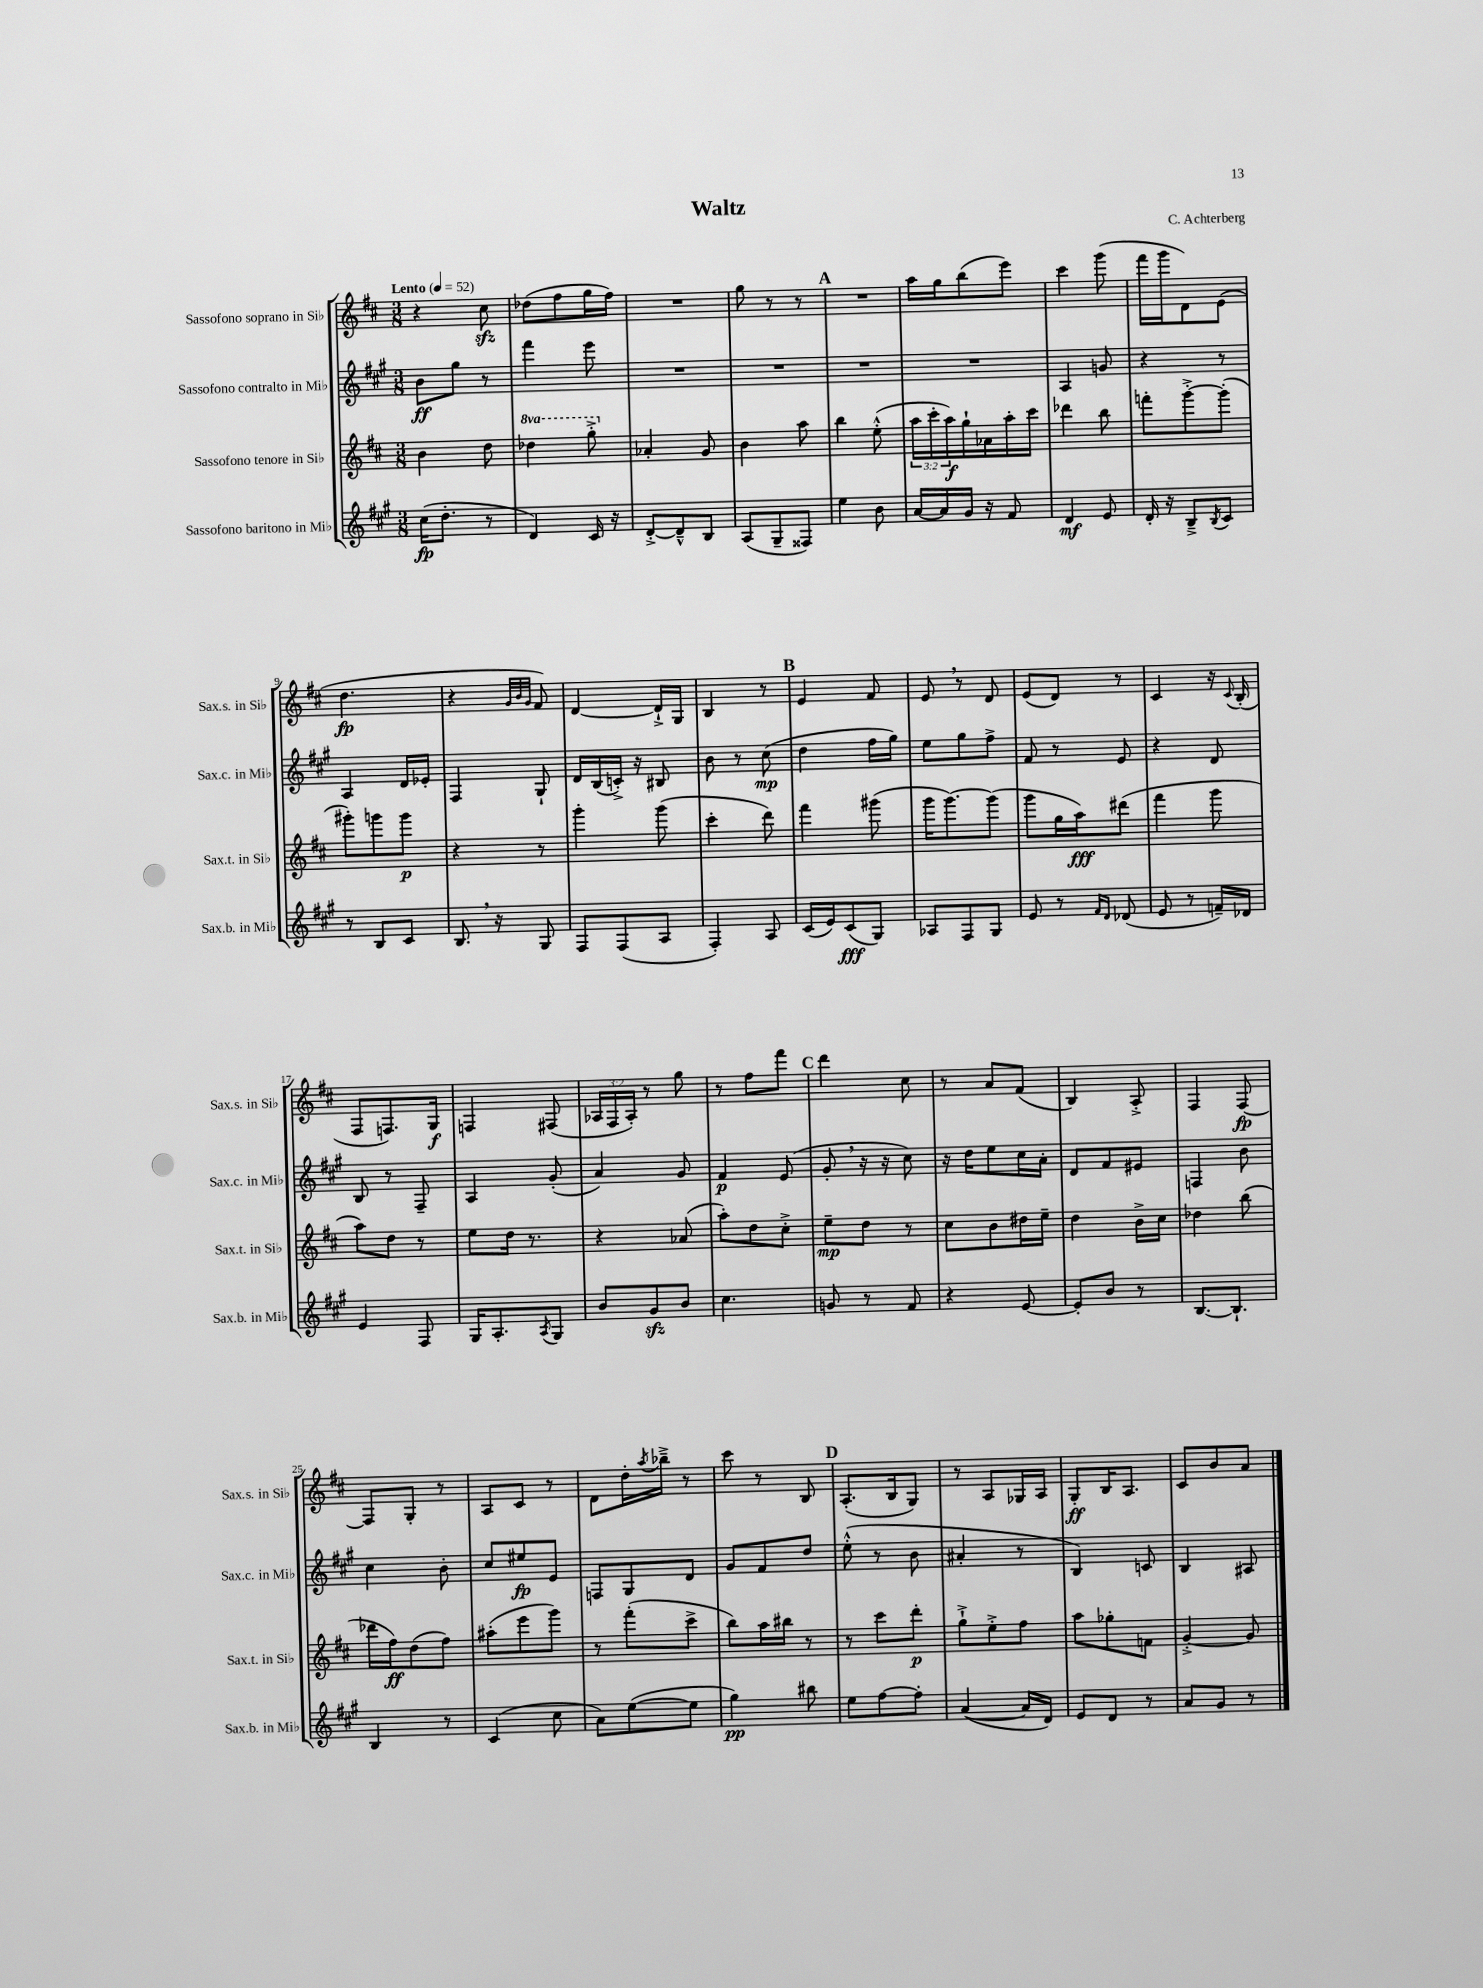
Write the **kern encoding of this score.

**kern	**dynam	**kern	**dynam	**kern	**dynam	**kern	**dynam
*part4	*part4	*part3	*part3	*part2	*part2	*part1	*part1
*staff4	*staff4	*staff3	*staff3	*staff2	*staff2	*staff1	*staff1
*I"Sassofono baritono in Mi♭	*	*I"Sassofono tenore in Si♭	*	*I"Sassofono contralto in Mi♭	*	*I"Sassofono soprano in Si♭	*
*I'Sax.b. in Mi♭	*	*I'Sax.t. in Si♭	*	*I'Sax.c. in Mi♭	*	*I'Sax.s. in Si♭	*
*clefG2	*	*clefG2	*	*clefG2	*	*clefG2	*
*k[f#c#g#]	*	*k[f#c#]	*	*k[f#c#g#]	*	*k[f#c#]	*
*M3/8	*	*M3/8	*	*M3/8	*	*M3/8	*
*MM52	*	*MM52	*	*MM52	*	*MM52	*
=1	=1	=1	=1	=1	=1	=1	=1
!	!	!	!	!	!	!LO:TX:a:B:t=Lento	!
(16cc#\KL	fp	4b\	.	8b\L	ff	4r	.
8.dd'\J	.	.	.	.	.	.	.
.	.	.	.	8gg#\J	.	.	.
8r	.	8dd\	.	8r	.	8cc#zz\	.
=2	=2	=2	=2	=2	=2	=2	=2
*	*	*8va	*	*	*	*	*
4d/)	.	4ddd-X\	.	4fff#\	.	(8dd-X\L	.
.	.	.	.	.	.	8ff#\	.
16c#/	.	8ggg'^\	.	8eee\	.	16gg\L	.
16r	.	.	.	.	.	16ff#\JJ)	.
=3	=3	=3	=3	=3	=3	=3	=3
*	*	*X8va	*	*	*	*	*
[8d'^/L	.	4a-X'/	.	4.r	.	4.r	.
8d~^^/]	.	.	.	.	.	.	.
8B/J	.	8g/	.	.	.	.	.
=4	=4	=4	=4	=4	=4	=4	=4
(8A/L	.	4b\	.	4.r	.	8gg\	.
8G#~/	.	.	.	.	.	8r	.
8F##X/J)	.	8aa\	.	.	.	8r	.
!!LO:REH:place=s1:t=A
=5	=5	=5	=5	=5	=5	=5	=5
4ee\	.	4bb\	.	4.r	.	4.r	.
8b\	.	(8ee'^^\	.	.	.	.	.
=6	=6	=6	=6	=6	=6	=6	=6
[16a/LL	.	24aa\LL	.	4.r	.	16aa\LL	.
.	.	24ccc#'\	.	.	.	.	.
16a/]	.	.	.	.	.	16gg\J	.
.	.	24aa\)	f	.	.	.	.
16g#/JJ	.	16gg`\	.	.	.	(8bb\	.
16r	.	16a-X\	.	.	.	.	.
8f#/	.	16aa'\	.	.	.	8eee\J)	.
.	.	16ccc#\JJ	.	.	.	.	.
=7	=7	=7	=7	=7	=7	=7	=7
4d/	mf	4ddd-X\	.	4A/	.	4ccc#\	.
8e/	.	8bb\	.	8gn/	.	(8ggg\	.
=8	=8	=8	=8	=8	=8	=8	=8
16d'/	.	8fffn'\L	.	4r	.	16fff#\LL	.
16r	.	.	.	.	.	16ggg\J	.
8B~^/L	.	[8ggg'^\	.	.	.	8d\)	.
8qB/	.	.	.	.	.	.	.
8c#/J	.	(8ggg'\J]	.	8r	.	(8e\J	.
!!LO:LB:g=z
=9	=9	=9	=9	=9	=9	=9	=9
8r	.	8ggg#X'\L)	.	4A/	.	4.dd\	fp
8B/L	.	8gggn\	.	.	.	.	.
8c#/J	.	8ggg\J	p	16d/LL	.	.	.
.	.	.	.	16e-X'/JJ	.	.	.
=10	=10	=10	=10	=10	=10	=10	=10
8.B,/	.	4r	.	4F#/	.	4r	.
16r	.	.	.	.	.	.	.
.	.	.	.	.	.	32qqg/LLL	.
.	.	.	.	.	.	32qqb/	.
.	.	.	.	.	.	32qqg/JJJ	.
8G#/	.	8r	.	8G#`/	.	8f#/)	.
=11	=11	=11	=11	=11	=11	=11	=11
8F#/L	.	4ggg'\	.	16d/LL	.	[4d/	.
.	.	.	.	(16B/	.	.	.
(8F#/	.	.	.	16cn'^/JJ)	.	.	.
.	.	.	.	16r	.	.	.
8A/J	.	(8ggg\	.	8B#X/	.	16d`^/LL]	.
.	.	.	.	.	.	16G/JJ	.
=12	=12	=12	=12	=12	=12	=12	=12
4F#'/)	.	4ccc#'\	.	8b\	.	4B/	.
.	.	.	.	8r	.	.	.
8A/	.	8ddd\)	.	(8cc#\	mp	8r	.
!!LO:REH:place=s1:t=B
=13	=13	=13	=13	=13	=13	=13	=13
(16c#/LL	.	4fff#\	.	4dd\	.	4e/	.
16e/J)	.	.	.	.	.	.	.
(8c#/	fff	.	.	.	.	.	.
8G#/J)	.	(8ggg#X\	.	16ff#\LL	.	8f#/	.
.	.	.	.	16gg#\JJ)	.	.	.
=14	=14	=14	=14	=14	=14	=14	=14
8A-X/L	.	16ggg\KL	.	8ee\L	.	8e,/	.
.	.	[8.ggg\)	.	.	.	.	.
8F#/	.	.	.	8gg#\	.	8r	.
8G#/J	.	(8ggg\J]	.	8ff#^\J	.	8d/	.
=15	=15	=15	=15	=15	=15	=15	=15
8e/	.	8ggg\L	.	8f#/	.	(8e/L	.
8r	.	16gg\L	.	8r	.	8d/J)	.
.	.	16aa\J)	fff	.	.	.	.
16qqf#/LL	.	.	.	.	.	.	.
16qqd/JJ	.	.	.	.	.	.	.
(8d-X/	.	(8ddd#X\J	.	8e/	.	8r	.
=16	=16	=16	=16	=16	=16	=16	=16
8e/	.	4fff#\	.	4r	.	4c#/	.
8r	.	.	.	.	.	.	.
16fn~/LL)	.	8ggg\	.	8d/	.	16r	.
.	.	.	.	.	.	8qqc#/	.
16d-X/JJ	.	.	.	.	.	(16B'/	.
!!LO:LB:g=z
=17	=17	=17	=17	=17	=17	=17	=17
4e/	.	8aa\L)	.	8B/	.	8F#/L	.
.	.	8dd\J	.	8r	.	8.Fn/)	.
8F#/	.	8r	.	8F#~/	.	.	.
.	.	.	.	.	.	16G/Jk	f
=18	=18	=18	=18	=18	=18	=18	=18
16G#/KL	.	8ee\L	.	4A/	.	4Fn/	.
8.A'/	.	.	.	.	.	.	.
.	.	16dd\Jk	.	.	.	.	.
.	.	8.r	.	.	.	.	.
8qA/	.	.	.	.	.	.	.
8G#/J	.	.	.	(8g#'/	.	(8F#X/	.
=19	=19	=19	=19	=19	=19	=19	=19
8b/L	.	4r	.	4a/)	.	24A-X/LL	.
.	.	.	.	.	.	24F#/	.
.	.	.	.	.	.	24A-'/JJ)	.
8g#zz/	.	.	.	.	.	8r	.
8b/J	.	(8a-X/	.	8g#/	.	8gg\	.
=20	=20	=20	=20	=20	=20	=20	=20
4.cc#\	.	8aa'\L)	.	4f#/	p	8r	.
.	.	8dd\	.	.	.	8ff#\L	.
.	.	8cc#'^\J	.	(8e/	.	8fff#\J	.
!!LO:REH:place=s1:t=C
=21	=21	=21	=21	=21	=21	=21	=21
8gn/	.	8ee~\L	mp	8g#',/	.	4ddd\	.
8r	.	8dd\J	.	16r	.	.	.
.	.	.	.	16r	.	.	.
8f#/	.	8r	.	8cc#\)	.	8cc#\	.
=22	=22	=22	=22	=22	=22	=22	=22
4r	.	8cc#\L	.	16r	.	8r	.
.	.	.	.	16dd\KL	.	.	.
.	.	8b\	.	8ee\	.	8a/L	.
[8e/	.	16dd#X\L	.	16cc#\L	.	(8f#/J	.
.	.	16ee~\JJ	.	16a'\JJ	.	.	.
=23	=23	=23	=23	=23	=23	=23	=23
8e'/L]	.	4dd\	.	8d/L	.	4B/)	.
8b/J	.	.	.	8f#/	.	.	.
8r	.	16b^\LL	.	8e#X/J	.	8A'^/	.
.	.	16cc#\JJ	.	.	.	.	.
=24	=24	=24	=24	=24	=24	=24	=24
[8.B/L	.	4dd-X\	.	4Fn/	.	4F#/	.
8.B`/J]	.	.	.	.	.	.	.
.	.	(8bb\	.	8b\	.	[8F#/	fp
!!LO:LB:g=z
=25	=25	=25	=25	=25	=25	=25	=25
4B/	.	16ddd-X\LL	.	4cc#\	.	8F#/L]	.
.	.	16ff#\J)	ff	.	.	.	.
.	.	(8dd\	.	.	.	8G'/J	.
8r	.	8ff#\J)	.	8b'\	.	8r	.
=26	=26	=26	=26	=26	=26	=26	=26
(4c#/	.	(8aa#X'\L	.	8cc#/L	.	8A/L	.
.	.	8eee\	.	8ee#X/	fp	8c#/J	.
8cc#\	.	8ggg\J)	.	8e/J	.	8r	.
=27	=27	=27	=27	=27	=27	=27	=27
8a\L)	.	8r	.	8Fn/L	.	8d\L	.
([8ee\	.	(8fff#'\L	.	8G#/	.	16dd'\L	.
.	.	.	.	.	.	8qaa/	.
.	.	.	.	.	.	16bb-X~^\JJ	.
8ee\J]	.	8ccc#^\J	.	8d/J	.	8r	.
=28	=28	=28	=28	=28	=28	=28	=28
4gg#\)	pp	8bb\L)	.	8g#/L	.	8ccc#\	.
.	.	16aa\L	.	8f#/	.	8r	.
.	.	16bb#X\JJ	.	.	.	.	.
8bb#X\	.	8r	.	8dd/J	.	8B/	.
!!LO:REH:place=s1:t=D
=29	=29	=29	=29	=29	=29	=29	=29
8ee\L	.	8r	.	(8ee'^^\	.	(8.A'/L	.
[8ff#\	.	8ccc#\L	.	8r	.	.	.
.	.	.	.	.	.	16B/k	.
8ff#'\J]	.	8ddd'\J	p	8b\	.	8G/J)	.
=30	=30	=30	=30	=30	=30	=30	=30
([4a/	.	8gg`^\L	.	4a#X'/	.	8r	.
.	.	8ee'^\	.	.	.	8A/L	.
16a/LL]	.	8ff#\J	.	8r	.	16G-X/L	.
16d/JJ)	.	.	.	.	.	16A/JJ	.
=31	=31	=31	=31	=31	=31	=31	=31
8e/L	.	8aa\L	.	4B/)	.	8G'/L	ff
8d/J	.	8gg-X'\	.	.	.	16B/K	.
.	.	.	.	.	.	8.A/J	.
8r	.	8fn\J	.	8cn/	.	.	.
=32	=32	=32	=32	=32	=32	=32	=32
8a/L	.	[4g'^/	.	4B/	.	8c#/L	.
8g#/J	.	.	.	.	.	8b/	.
8r	.	8g/]	.	8A#X/	.	8a/J	.
==	==	==	==	==	==	==	==
*-	*-	*-	*-	*-	*-	*-	*-
